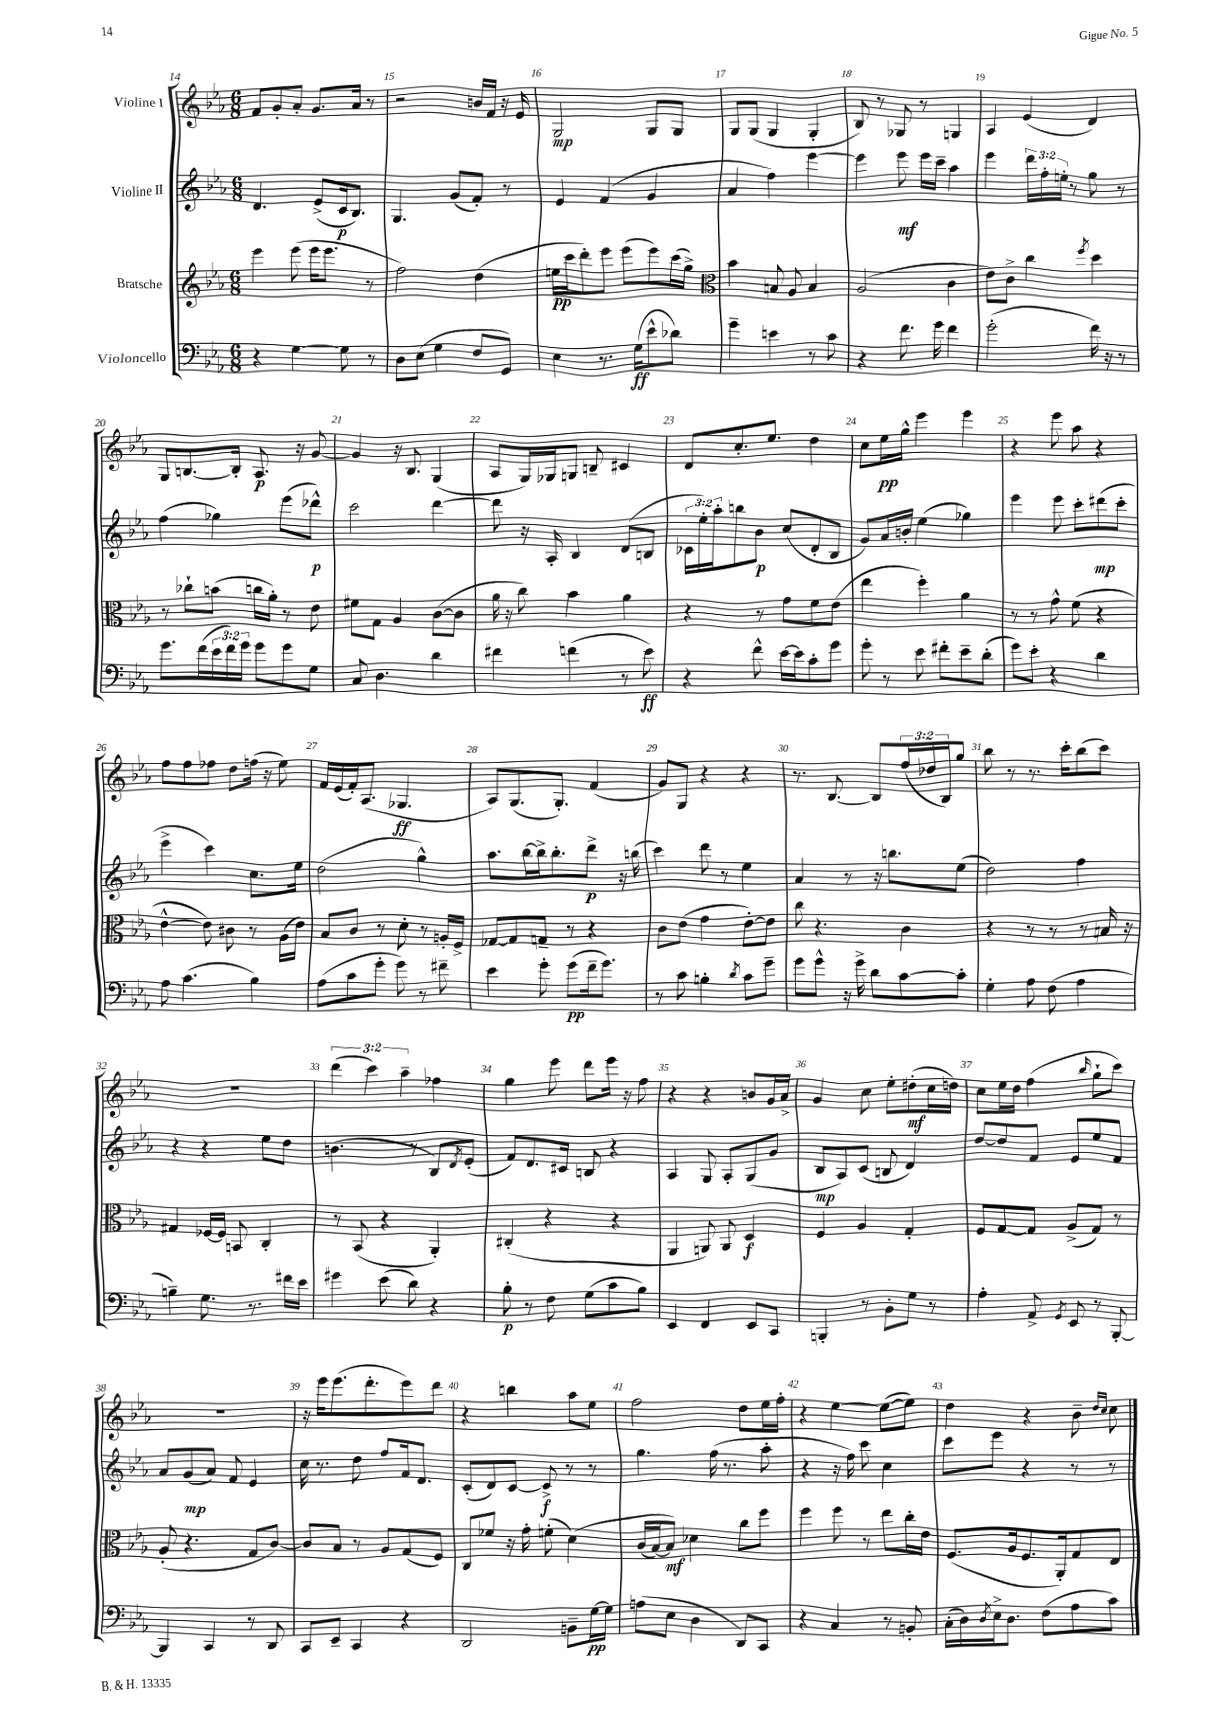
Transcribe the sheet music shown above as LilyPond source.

<<
\new StaffGroup <<
\new Staff = "s0" \with { instrumentName = "Violine I" } {
    \clef treble \key ees \major \numericTimeSignature \time 6/8 \override Staff.TupletNumber.text = #tuplet-number::calc-fraction-text
    f'8 g'8-. aes'8-. g'8. aes'16 r8 |
    r2 b'16 f'16 r16 ees'16 |
    g2\mp g8 g8 |
    g8 g8( g4 g4-. |
    bes8) r8 ges8 r8 g4 |
    aes4 ees'4( d'4) |
    g8 b8.~ b16-. aes8.\p r16 g'8~ |
    g'4 r16 bes8. g4( |
    aes8 g16) ges16 g8 b8-- cis'4 |
    d'8 c''8.-. ees''8. d''4 |
    c''8 ees''16\pp g''16-^ ees'''4 ees'''4 |
    r4 ees'''8 aes''8 r4 |
    f''8 f''8 fes''8 d''8 f''16( r16 ees''8) |
    f'16 ees'16( f'16-.) aes8.( ges4.\ff |
    aes8) g8.( g8.-.) f'4( |
    g'8) g8 r4 r4 |
    r8. bes8.~ bes8 \tuplet 3/2 { f''16( des''16 bes16) } g''8 |
    bes''8 r8 r8. c'''16-. bes''8( c'''8) |
    R2. |
    \tuplet 3/2 { d'''4( c'''4) aes''4-- } fes''4 |
    g''4 ees'''8 d'''8 ees'''16 r16 f''8 |
    r4 r4 b'8 g'16 aes'16-> |
    g'4 c''8 ees''8-. dis''8-.\mf( c''16 d''16) |
    c''8 ees''16 d''16 f''4( \grace { bes''16 } g''8-! c'''8) |
    R2. |
    r16 ees'''16 ees'''8.( d'''8.-. ees'''8) d'''8 |
    r4 b''4 aes''8 ees''8 |
    f''2 d''8 ees''16 f''16-. |
    r4 ees''4~ ees''8~( ees''8) |
    d''4 r4 bes'8-- \grace { d''16 c''16 } c''8 \bar "|." |
}
\new Staff = "s1" \with { instrumentName = "Violine II" } {
    \clef treble \key ees \major \numericTimeSignature \time 6/8 \override Staff.TupletNumber.text = #tuplet-number::calc-fraction-text
    d'4. ees'8->( c'16\p bes8.) |
    g4. g'8( f'8-.) r8 |
    ees'4 f'4( g'4 |
    aes'4 f''4) ees'''4~ |
    ees'''4 ees'''8\mf ees'''16 c'''16-- aes''4 |
    ees'''4 \tuplet 3/2 { d'''16 f''16-. e''16-. } r8 g''8 r8 |
    f''4( ges''4) ees'''8( des'''8-^\p) |
    c'''2 d'''4~ |
    d'''8 r16 aes16-. bes4 d'8( b8 |
    \tuplet 3/2 { ces'16 ees''16-.) aes''16-. } b''8 bes'8\p c''8( d'8-. bes8 |
    g'8) aes'16 b'16-. ees''4( ges''4) |
    ees'''4 ees'''8 c'''8-. dis'''8\mp( c'''8-. |
    ees'''4-> c'''4) c''8. ees''16 |
    d''2( g''4-^) |
    aes''8. bes''16~ bes''16-> bes''8.-. d'''8->\p r16 b''16( |
    c'''4) d'''8 r8 ees''4 |
    aes'4 r8 r16 b''8. ees''8( |
    d''2) f''4 |
    r4 r4 ees''8 d''8 |
    b'4.( r8 bes8) \acciaccatura { d'8 } ees'8-.( |
    f'8) d'8. cis'16 b8 r4 |
    aes4 g8 aes8-. g8( g'8 |
    bes8\mp aes8) c'8( b8 d'4) |
    d''8~ d''8 f'8 ees'8 ees''8 f'8 |
    aes'8 g'8\mp( aes'8) f'8 ees'4 |
    c''16 r8. d''8 f''8 f'16 d'8. |
    c'8-.( d'8) c'8~ c'8->\f r8 r8 |
    g''4. f''16( r8. aes''8-. |
    r4 r16 f''16) c'''8 c''4 |
    c'''8 ees'''8 r4 r8 r8 \bar "|." |
}
\new Staff = "s2" \with { instrumentName = "Bratsche" } {
    \clef treble \key ees \major \numericTimeSignature \time 6/8
    ees'''4 ees'''8( ees'''16 ees'''8. r8 |
    f''2) d''4( |
    e''16\pp c'''16 d'''8-.) ees'''8 ees'''8( ees'''8) c'''16( g''16->) |
    \clef alto bes'4 b8 aes8 b4 |
    aes2( c'4 |
    ees'8) c'8-> c''4 \acciaccatura { f''8 } d''4 |
    r8 ces''8-! b'8( c''16 aes'16-.) r8 ees'8 |
    fis'8 g8 aes4 c'8~( c'8 |
    aes'16 r16 c''8) bes'4 aes'4 |
    r4 r8 g'8 f'8 ees'8( |
    ees''4 f''4-.) aes'4 |
    r8 r8 g'8-^ f'8( r4 |
    ees'4~-^ ees'8) cis'8 r8 aes16( ees'16) |
    bes8 c'8 r8 d'8-. r8 a16-. f16-> |
    ges8~ ges8 g8-- r8 r4 |
    c'8 ees'8( g'4 ees'8~-.) ees'8 |
    c''8 r4. c'4 |
    r4 r8 r8 r8 b16 r16 |
    gis4 fes16~ fes16 b,8 c4-. |
    r8 bes,8( r4 aes,4-.) |
    cis4-.( r4 r4 |
    aes,4 a,8) a,8 d4\f |
    f4 aes4 g4-. |
    f8 g8~ g8 aes8->( g8) r8 |
    aes8-.( r4. g8 c'8~) |
    c'8 bes8 r8 aes8 g8( f8) |
    c8 fes'8 r16 g'16-. f'8-.( d'4)\( |
    c'16( bes16~) bes8\mf\) des'4 c''8 f''8 |
    f''4 f''8 r8 ees''8 c''16-. ees'16 |
    f8.( aes16 f8. aes,16-.) g8 ees8 \bar "|." |
}
\new Staff = "s3" \with { instrumentName = "Violoncello" } {
    \clef bass \key ees \major \numericTimeSignature \time 6/8 \override Staff.TupletNumber.text = #tuplet-number::calc-fraction-text
    r4 g4~ g8 r8 |
    d8 ees8( g4 f8 g,8) |
    ees4 r8. g16\ff( ees'8-^ des'8) |
    g'4-- e'4 r8 c'8 |
    r4 f'8. g'16 f'4 |
    g'2-.( f'16) r16 r8 |
    g'8. f'16( \tuplet 3/2 { ees'16 f'16) g'16 } g'8 g'8 g8 |
    c8 d4. d'4 |
    fis'4 f'4( r8 ees'8\ff) |
    r4 f'8-^ ees'16~ ees'16 c'8-. g'8 |
    g'8-. r8 ees'8 fis'8-. ees'8-- d'8-.( |
    g'8) ees'8-. r4 d'4 |
    aes8 c'4.( bes4) |
    aes8( c'8 g'8-. g'8) r8 fis'8-- |
    ees'4 g'8-. g'8\pp( f'16-- g'8.) |
    r8 c'8 b4-. \acciaccatura { d'8 } c'8 g'8-- |
    g'8 g'8-^ r16 g'16-> d'8 c'8~ c'8-. |
    g4-. aes8 f8( aes4 |
    b4--) g8. r8. fis'16 ees'16 |
    gis'4 ees'8( d'8) r4 |
    bes8-.\p r8 f8 g8( c'8 bes8) |
    ees,4 f,4 ees,8 c,8 |
    b,,4-. r8 bes,8-. g8 r8 |
    aes4-. aes,8-> \acciaccatura { g,8 } ees,8 r8 bes,,8~-. |
    bes,,4 c,4 r8 d,8 |
    c,8 ees,8-- c,4 r4 |
    d,2 b,8-- g16~\pp g16 |
    a8( ees8 d4 d,8) c,8 |
    r4 c4 r8 b,8-. |
    c16-.( d16) \acciaccatura { d8 } ees16-> d8. f8( aes8 c'8) \bar "|." |
}
>>
>>
\layout { \context { \Score currentBarNumber = #14 \override BarNumber.break-visibility = ##(#f #t #t) barNumberVisibility = #all-bar-numbers-visible } }
